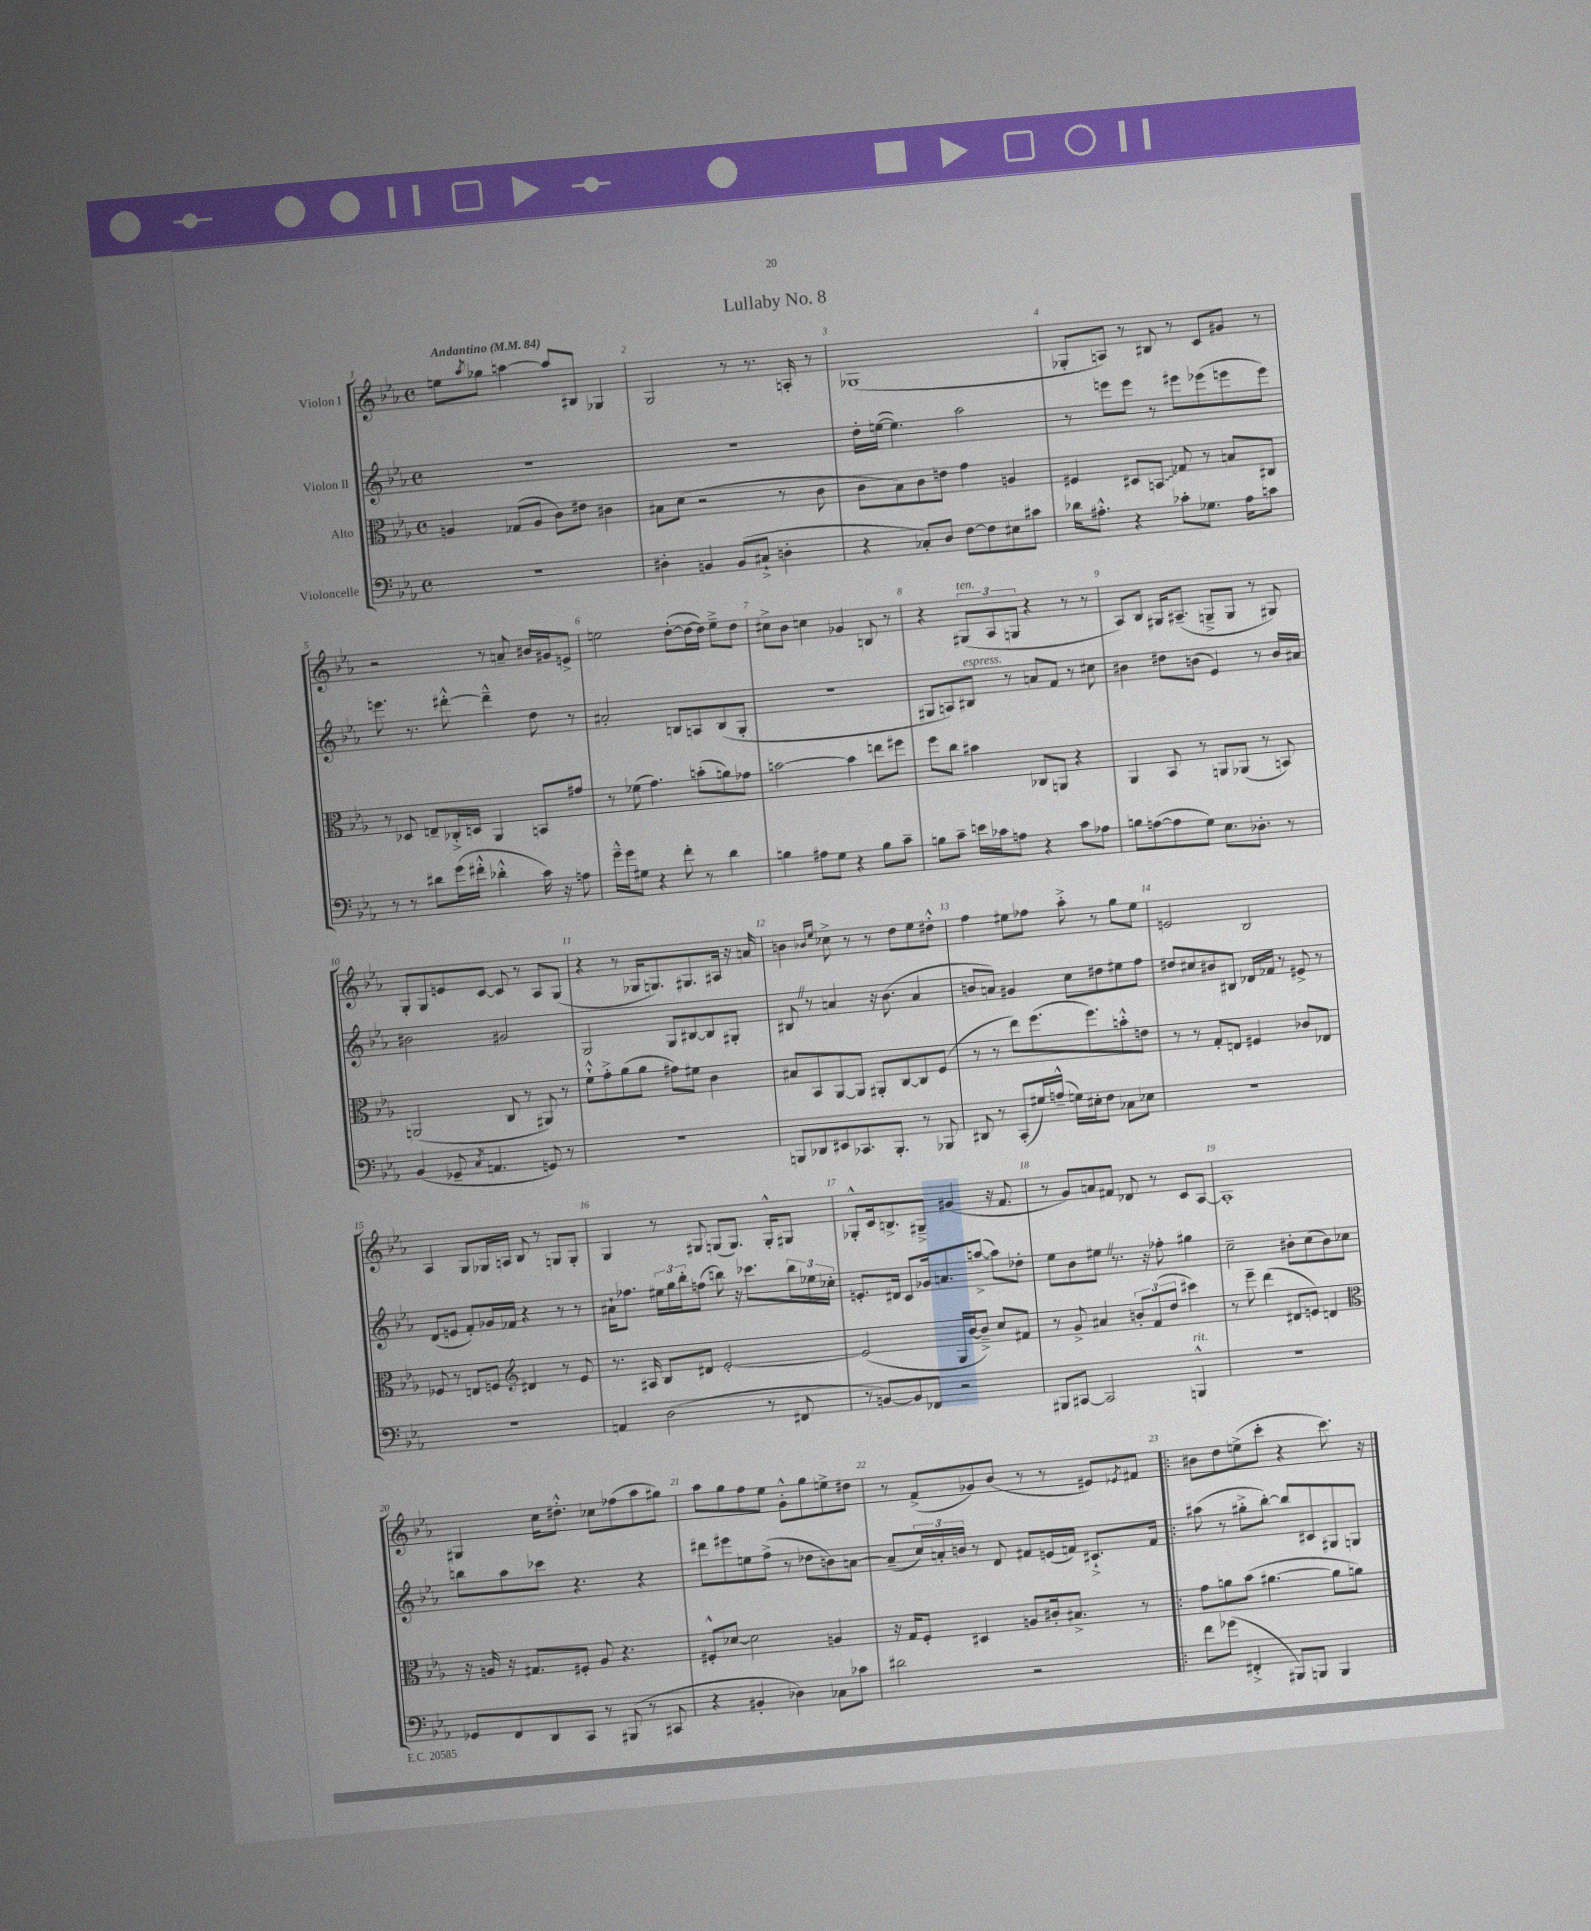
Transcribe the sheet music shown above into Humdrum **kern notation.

**kern	**kern	**kern	**kern
*staff4	*staff3	*staff2	*staff1
*clefF4	*clefC3	*clefG2	*clefG2
*k[b-e-a-]	*k[b-e-a-]	*k[b-e-a-]	*k[b-e-a-]
*M4/4	*M4/4	*M4/4	*M4/4
*met(c)	*met(c)	*met(c)	*met(c)
*MM84	*MM84	*MM84	*MM84
1r	4A	1r	8ee
.	.	.	8qaa-
.	.	.	8gg-
.	(8G-	.	[4aa
.	8A	.	.
.	8c)	.	8aa]
.	8e#	.	8B#
.	4c#	.	4G-
=	=	=	=
4D#'	8B#	1r	2G
.	(8d	.	.
4BB	2r	.	.
(8BB	.	.	8r
8C#`^	.	.	8.r
4D'	8r	.	.
.	.	.	16A'
.	8c	.	8r
=	=	=	=
4r	8c	16dd'	(1G-
.	.	([16ee	.
.	8B-)	4.ee])	.
8C-')	8c	.	.
8D	8e	.	.
[8F	4g	2aa-	.
8F]	.	.	.
8E#	4A	.	.
8c#	.	.	.
=	=	=	=
16d-	4F#	8r	8G-'
8.A#'^^	.	.	.
.	.	8eee	8A)
4r	8D#	8eee	8r
.	8BB	8r	8B#
8c-'	8G-	8eee#	8r
8.G-	8r	(8eee-	8c
.	8B	8eee	8g#
16A#	.	.	.
8c	8C#	8eee)	8r
=	=	=	=
8r	8r	8.eee	2r
8r	8D-	.	.
.	.	8.r	.
8d#	8E~	.	.
(16g	16C-'^	[8ddd#'^^	.
16f#'^^	16D	.	.
4d-'^^	4AA-	4ddd#~^^]	8r
.	.	.	8a~
16c)	8BB	8dd	16b#
16r	.	.	16g#
8A	8g#	8r	8e^
=	=	=	=
16g~^^	8r	2a#'	2ee
16g	.	.	.
8G#	(8f-	.	.
4r	4.g)	.	.
8f'	.	8B	([8dd'
8r	(8b'	8A	16dd_
.	.	.	16dd])
4d	8a)	(8B	8ee~^
.	8g-	8G'	8dd
=	=	=	=
4B	[2b	1r	8cc#^
.	.	.	8b-
8A#	.	.	4cc
8G	.	.	.
4r	4b]	.	4g-
8B	8ee	.	8B
8c~	8ff#	.	8r
=	=	=	=
8B	8ff	8G#	4r
8c~	8cc	8A)	.
16e	4b#	8B#	(12G#
16c-	.	.	.
.	.	.	12A-
8A	.	8r	.
.	.	.	12G
4r	8C-	8a	4r
.	8AA	8f	.
8c-	4r	8r	8r
8A-	.	8cc#	8r
=	=	=	=
8B	4AA-	4b#	8A-)
([8A	.	.	8B-
8A]	8BB-	8dd#	16G#
.	.	.	(8.A#~
8G)	8r	(8b	.
8.E-	8AA	4e-)	8G~^
.	(8AA-	.	8G
8.D-'	.	.	.
.	8r	8r	8r
8r	8BB)	16b	8G#)
.	.	16a#	.
=	=	=	=
(4BB-	(2AA	2b#	8G'
.	.	.	8G
8GG-~	.	.	8e
8qC	.	.	.
4.AA	.	.	[8c
.	8C	2g#	8c]
.	8r	.	8r
8GG)	8AA#)	.	8A-
8r	8r	.	(8G
=	=	=	=
1r	8f`^^	2G	4r
.	8g'^	.	.
.	(8a-	.	8r
.	8a-	.	16G-
.	.	.	8.G)
.	8g#)	8G	.
.	8f#	[8B#	8.G#
.	4c	8B#]	.
.	.	.	16A#
.	.	8G#'	16r
.	.	.	16a
=	=	=	=
8BBB	8B#	8B#	4b
8DD-	8BB-	8r	.
.	.	.	16qqb-
.	.	.	16qqee-
8EE#	[8AA-	4a	8cc-^
8.CC-	8AA-]	.	8r
.	8AA#'	16r	8r
8.BBB'	.	(8.b-	.
.	[8C	.	8dd
8r	8C]	4a	8ee-
8BBB-	(8F	.	8dd#'^^
=	=	=	=
8DD#	8r	8b	4ff
8r	8r	8a)	.
(8CC'	8ee-)	4g#	8ee#
16G#)	(8.ff	.	8ff-
(16A~^^	.	.	.
16G)	.	8cc	8aa-'^
16E#'	8.ff)	.	.
8F	.	8dd#	8r
8C-	8b'^^	8ee#	8gg
8E-	8e	8ff	8ee#
=	=	=	=
1r	8r	8dd#	2e
.	8r	8cc#	.
.	8G'	8b#	.
.	8E	8B#	.
.	4F#	16d-	2B-
.	.	16f-	.
.	.	8r	.
.	8c-	8e#^	.
.	8E-	8r	.
=	=	=	=
1r	8F-	(8d	4A-
.	8r	8e	.
.	8E	8f')	8G
.	8F	16g-	16G-
.	.	16f-	16A
*	*clefG2	*	*
.	4d#	4r	8B-
.	.	.	8r
.	8r	8r	8G
.	8e-	8r	8G'
=	=	=	=
4AA	8.r	16a#`	4G
.	.	8.ff-	.
.	16A#	.	.
(2D	8B-	24ee#	8r
.	.	24gg	.
.	.	24bb-'	.
.	8d#	(8ff	8G#
.	[2e-'	8bb)	(8G
.	.	16r	8.G)
.	.	8.ccc-	.
8r	.	.	.
.	.	.	16G'^^
8FF#	.	24bb	8G#
.	.	24ee-	.
.	.	24cc-'	.
=	=	=	=
8r	(2e-]	8.e'	8G-'^^
[8BB)	.	.	16c
.	.	16d#	8.B^
8BB]	.	8c	.
8FF-	.	16g-	8G#~^
.	.	8.a	.
2r	16G	.	(4g#
.	[16b-	.	.
.	8b-~^])	([8aa^	.
.	8cc	8aa])	16r
.	.	.	8.f
.	8f#	8dd-'	.
=	=	=	=
8BBB#	8r	8ee-	8r
[8CC#	8g^	8b-	8g)
2CC#]	4a#	8ee#	8a
.	.	8.r	8f#
.	12b'	.	8d-
.	.	16r	.
.	(12f	.	.
.	.	8ff-'	8r
.	12dd	.	.
4BBB^^	4ccc#)	4gg#	8c
.	.	.	[8A-
=	=	=	=
1r	8r	2cc~	1A-']
.	8eee-~	.	.
.	(4ddd	.	.
.	8d#	8b#'	.
.	8e)	(8cc	.
.	4d	8b#)	.
.	.	8cc-	.
=	=	=	=
*	*clefC3	*	*
8GG-	16r	8bb	4G#
.	16A	.	.
8FF	16r	8aa-	.
.	8.G#	.	.
8DD	.	8ccc-	16cc
.	.	.	8.dd#'^^
8CC	8F#'	4.r	.
8r	8A	.	8cc-
(8BBB#	4.r	.	(8ff-
8r	.	4r	8aa-
8CC#	.	.	8gg#)
=	=	=	=
4r	8F#'^^	8ddd#	8aa-
.	[8d-	8eee#	8gg
4BB#'	2d-]	8ee	8ff
.	.	(8ff^	8ee-
4D-)	.	8r	8g'^^
.	.	8dd-	8gg
8C-	4A	8b)	8ee^
8c-	.	[8a	8dd#
=	=	=	=
2d#	16r	(8a~]	8r
.	16G	.	.
.	8F'	24cc)	(8f^
.	.	24a'	.
.	.	24b	.
.	4D#	8r	8g-)
.	.	8d	(8b-
2r	8A	8f#	8r
.	16c#'	(16e	8r
.	8.B#^	16f)	.
.	.	8.c#`^	8e#)
.	.	.	8qe-
.	8r	.	8f#
.	.	16f	.
=!|:	=!|:	=!|:	=!|:
8f	8g	(8aa#	8b#
(8g-	8a	8r	8dd
4FF#'^	(8b-	8gg#'^	(8ee^
.	[4.a#	[8bb-')	8ccc'
8BBB#)	.	8bb-]	4r
8BBB	.	8c#	.
4BBB	8a#]	8G#	8.ccc)
.	8a)	8G	.
.	.	.	16r
==	==	==	==
*-	*-	*-	*-
